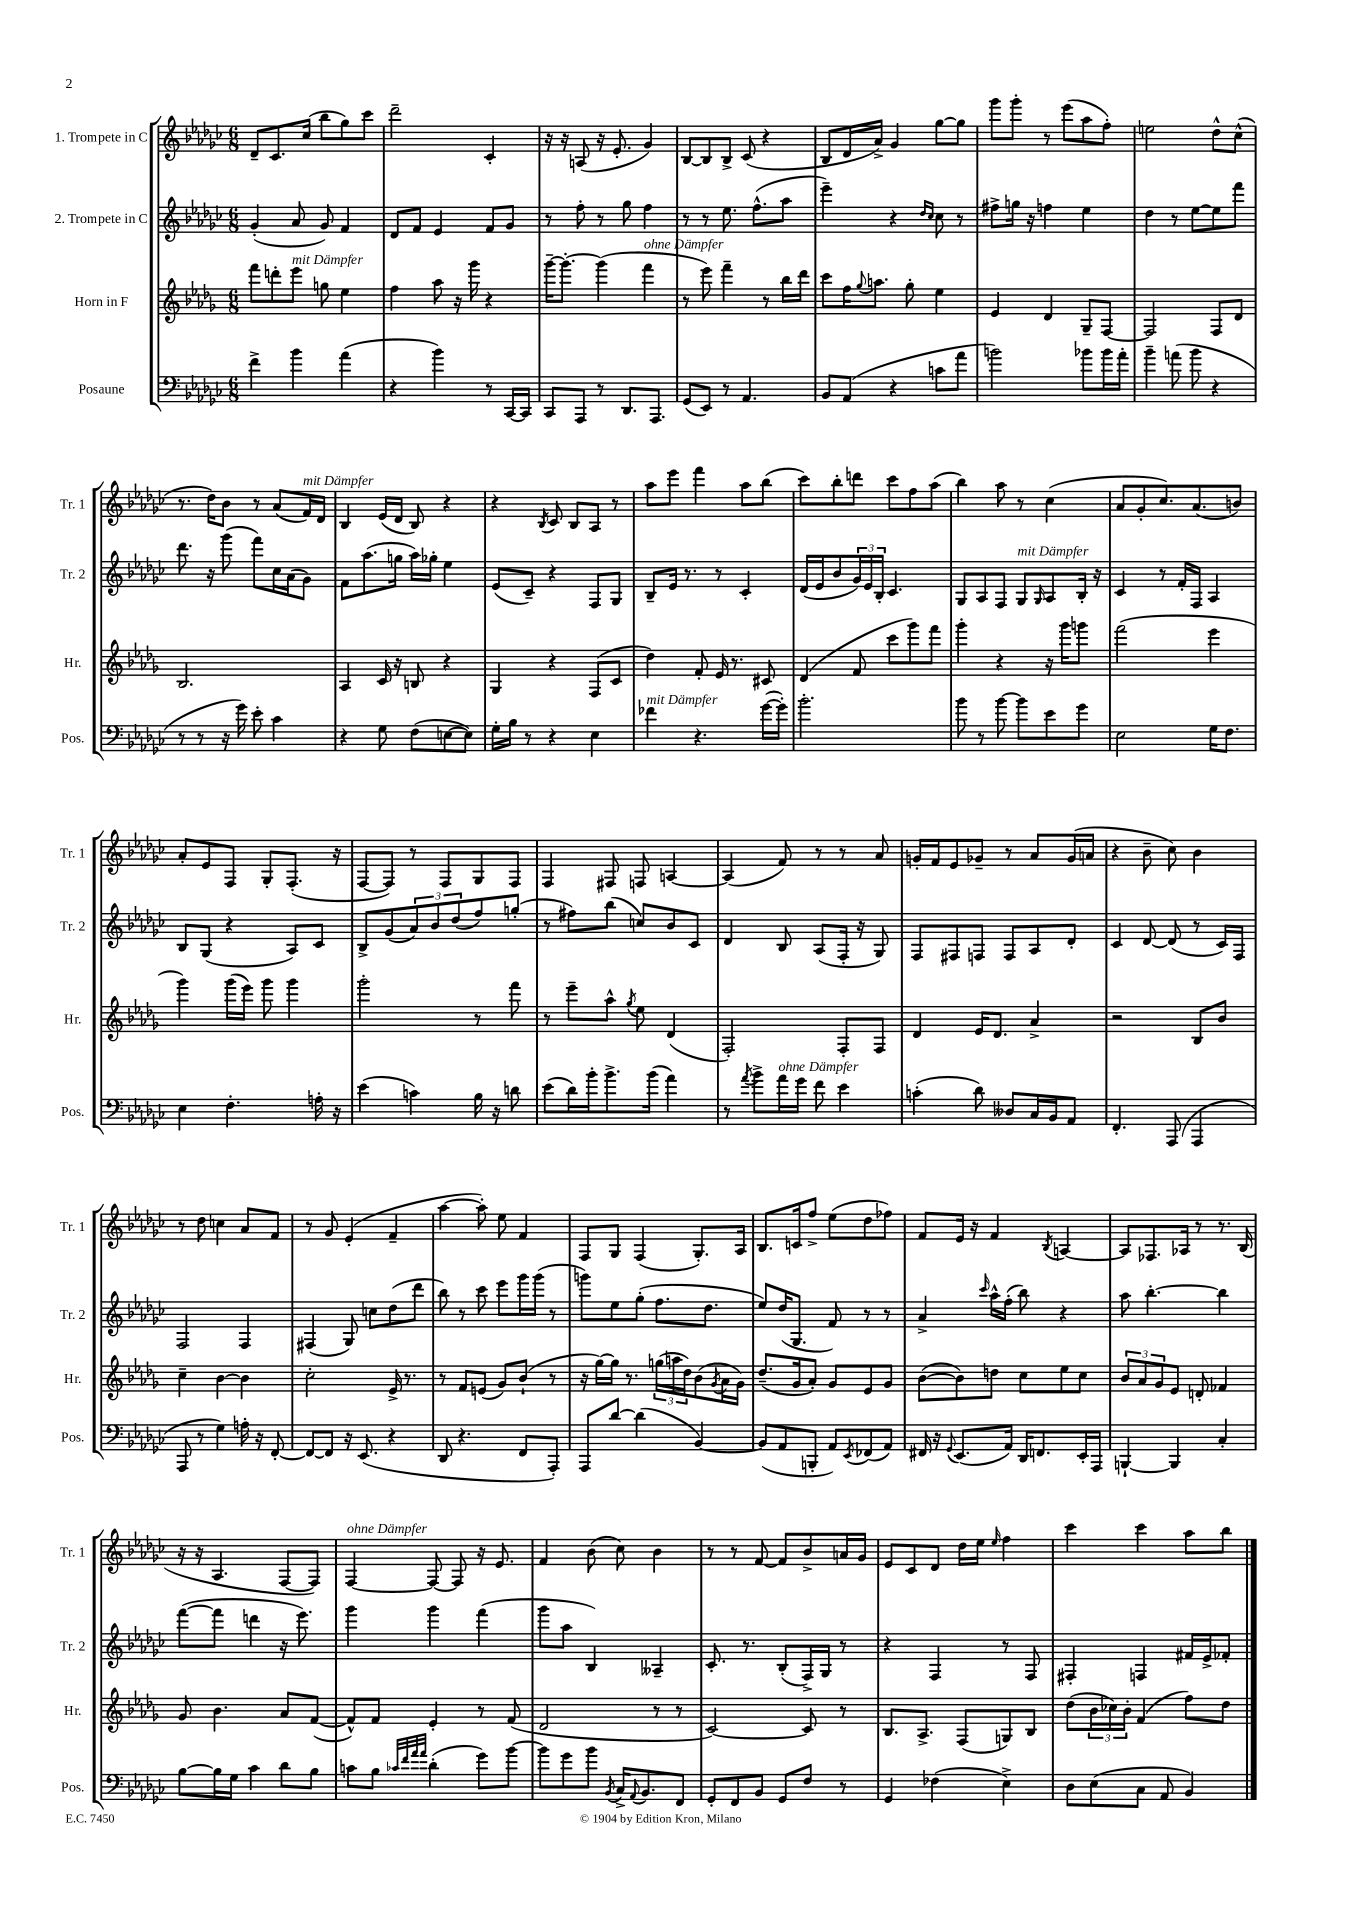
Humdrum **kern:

**kern	**kern	**kern	**kern
*part4	*part3	*part2	*part1
*staff4	*staff3	*staff2	*staff1
*I"Posaune	*I"Horn in F	*I"2. Trompete in C	*I"1. Trompete in C
*I'Pos.	*I'Hr.	*I'Tr. 2	*I'Tr. 1
*clefF4	*clefG2	*clefG2	*clefG2
*k[b-e-a-d-g-c-]	*k[b-e-a-d-g-]	*k[b-e-a-d-g-c-]	*k[b-e-a-d-g-c-]
*M6/8	*M6/8	*M6/8	*M6/8
=1	=1	=1	=1
4f^\	8fff\L	(4g-'/	8d-~/L
.	8dddn'\	.	8.c-/
!	!LO:TX:a:i:t=mit Dämpfer	!	!
4b-\	8eee-\J	8a-/	.
.	.	.	(16cc-/Jk
.	8ggn\	8g-/)	8bb-\L
(4a-\	4ee-\	4f/	8gg-\)
.	.	.	8ccc-\J
=2	=2	=2	=2
4r	4ff\	8d-/L	2ddd-~\
.	.	8f/J	.
4b-\)	8aa-\	4e-/	.
.	16r	.	.
.	16ggg-\	.	.
8r	4r	8f/L	4c-'/
[16CC-/LL	.	8g-/J	.
16CC-/JJ]	.	.	.
=3	=3	=3	=3
8CC-/L	[16ggg-~\KL	8r	16r
.	8.ggg-'\J_	.	16r
8AAA-/J	.	8ff'\	(8An/
8r	(4ggg-\]	8r	16r
.	.	.	8.e-'/
8.DD-/L	.	8gg-\	.
!	!LO:TX:a:i:t=ohne Dämpfer	!	!
.	4fff\	4ff\	4g-/)
8.AAA-/J	.	.	.
=4	=4	=4	=4
(8GG-/L	8r	8r	[8B-/L
8EE-/J)	8eee-\)	8r	8B-/]
8r	4fff~\	8.ee-\	8B-^/J
4.AA-/	.	.	(8c-/
.	.	(8.ff^^\L	.
.	8r	.	4r
.	16bb-\LL	8aa-\J	.
.	16ddd-\JJ	.	.
=5	=5	=5	=5
8BB-/L	8ccc\L	4eee-~\)	8B-/L
(8AA-/J	16ff\K	.	16d-/L
.	8qqgg-/	.	.
.	8.aan\J	.	16a-^/JJ)
4r	.	4r	4g-/
.	8gg-'\	.	.
.	.	16qqdd-/LL	.
.	.	16qqcc-/JJ	.
8cn\L	4ee-\	8cc-\	[8gg-\L
8a-\J	.	8r	8gg-\J]
=6	=6	=6	=6
2bn\)	4e-/	8ff#X^\L	8ggg-\L
.	.	16ggn\Jk	8ggg-'\J
.	.	16r	.
.	4d-/	4ffn\	8r
.	.	.	(8eee-\L
8b-X\L	8G-~/L	4ee-\	8aa-\
16b-\L	[8F/J	.	8ff'\J)
16a-'\JJ	.	.	.
=7	=7	=7	=7
4b-~\	2F/]	4dd-\	2een\
(8an\	.	8r	.
8b-\	.	[8ee-\L	.
4r	8F/L	8ee-\]	8dd-^^\L
.	8d-/J	8fff\J	(8cc-^^\J
!!LO:LB:g=z
=8	=8	=8	=8
8r	2.B-/	8.ddd-\	8.r
8r	.	.	.
.	.	16r	16dd-\KL)
16r	.	(8ggg-\	8b-\J
16g-\)	.	.	.
8e-'\	.	8fff\L)	8r
4c-\	.	16cc-\L	(8a-/L
.	.	(16a-\J	.
!	!	!	!LO:TX:a:i:t=mit Dämpfer
.	.	8g-\J)	16f/L)
.	.	.	16d-/JJ
=9	=9	=9	=9
4r	4A-/	8f\L	4B-/
.	.	(8.aa-\	.
8G-\	16c/	.	(16e-/LL
.	16r	16ggn\Jk	16d-/JJ
(8F\L	8Bn/	16aa-\LL)	8B-/)
.	.	16gg-X'\JJ	.
[8En\	4r	4ee-\	4r
8E\J])	.	.	.
=10	=10	=10	=10
16G-'\LL	4G-/	(8e-/L	4r
16B-\JJ	.	.	.
8r	.	8c-~/J)	.
.	.	.	8qB-/
4r	4r	4r	8c-/
.	.	.	8B-/L
4E-\	(8F/L	8F/L	8A-/J
.	8c/J	8G-/J	8r
=11	=11	=11	=11
!LO:TX:a:i:t=mit Dämpfer	!	!	!
4f-X\	4dd-\)	8B-~/L	8aa-\L
.	.	16e-/Jk	8eee-\J
.	.	8.r	.
4.r	8f'/	.	4fff\
.	16e-/	8r	.
.	8.r	.	.
.	.	4c-'/	8aa-\L
([16g-\LL	8c#X/	.	(8bb-\J
16g-'\JJ])	.	.	.
=12	=12	=12	=12
2.b-'\	(4d-/	(16d-/LL	8ccc-\L)
.	.	16e-/J	.
.	.	8b-/	8bb-'\
.	8f/	24g-/L)	8dddn\J
.	.	24e-/	.
.	.	24B-'/JJ	.
.	8ccc\L	4.c-/	8ccc-\L
.	8ggg-\)	.	8ff\
.	8fff\J	.	(8aa-\J
=13	=13	=13	=13
8b-\	4ggg-'\	8G-/L	4bb-\)
8r	.	8A-/	.
[8b-\	4r	8F/J	8aa-\
!	!	!LO:TX:a:i:t=mit Dämpfer	!
8b-\L]	.	8G-/L	8r
.	.	16qqG-/	.
8e-\	16r	8A-/	(4cc-\
.	16ggg-\KL	.	.
8g-\J	8gggn\J	16B-'/Jk	.
.	.	16r	.
=14	=14	=14	=14
2E-\	(2fff\	4c-/	8a-/L
.	.	.	8g-'/
.	.	8r	8.cc-/)
.	.	16f'/LL	.
.	.	16F/JJ	(8.a-/
16G-\KL	4eee-\	4A-/	.
8.F\J	.	.	.
.	.	.	8bn/J)
!!LO:LB:g=z
=15	=15	=15	=15
4E-\	4ggg-\)	8B-/L	8a-'/L
.	.	(8G-/J	8e-/
4.F'\	(16ggg-\LL	4r	8F/J
.	16eee-\JJ)	.	.
.	8ggg-\	.	8G-'/L
.	4ggg-\	8A-/L)	(8.F'/J
16An'\	.	8c-/J	.
16r	.	.	16r
=16	=16	=16	=16
(4e-\	2ggg-'\	8B-^/L	[8F/L
.	.	(8g-/	8F/J])
4cn\)	.	12a-/)	8r
.	.	12b-/	.
.	.	.	8F/L
.	.	(12dd-/	.
16B-\	8r	8ff/)	8G-/
16r	.	.	.
8dn\	8fff\	(8ggn'/J	8F/J
=17	=17	=17	=17
(8e-\L	8r	8r	4F/
16d-\L)	8eee-~\L	8ff#X\L)	.
16b-'\J	.	.	.
8.b-^\	8aa-^^\J	(8bb-\J	8F#X/
.	8qgg-/	.	.
.	8ee-\	8ccn/L)	8Fn/
(16b-\Jk	.	.	.
4a-\)	(4d-/	8b-/	[4An/
.	.	8c-/J	.
=18	=18	=18	=18
8r	2F'/)	4d-/	(4A/]
8qa-/	.	.	.
8b-^\L	.	.	.
!LO:TX:a:i:t=ohne Dämpfer	!	!	!
16a-\L	.	8B-/	8f/)
16g-\JJ	.	.	.
8f\	.	(8A-/L	8r
4e-\	8F'/L	16F'/Jk	8r
.	.	16r	.
.	8F/J	8G-/)	8a-/
=19	=19	=19	=19
(4cn'\	4d-/	8F/L	16gn'/LL
.	.	.	16f/J
.	.	8F#X/	8e-/
8d-\)	16e-/KL	8Fn/J	8g-X~/J
.	8.d-/J	.	.
8D--X/L	.	8F/L	8r
16C-/L	4a-^/	8A-/	8a-/L
16BB-/J	.	.	.
8AA-/J	.	8d-'/J	(16g-/L
.	.	.	16an/JJ
=20	=20	=20	=20
4.FF'/	2r	4c-/	4r
.	.	[8d-/	8b-~\
(8AAA-/	.	(8d-/]	8cc-\)
4AAA-/	8B-/L	8r	4b-\
.	8b-/J	16c-/LL)	.
.	.	16F/JJ	.
!!LO:LB:g=z
=21	=21	=21	=21
8AAA-/	4cc~\	2F/	8r
8r	.	.	8dd-\
4G-\)	[4b-\	.	4ccn\
16An'\	4b-\]	4F/	8a-/L
16r	.	.	.
[8FF'/	.	.	8f/J
=22	=22	=22	=22
8FF/L_	2cc'\	(4F#X/	8r
8FF/J]	.	.	8g-/
16r	.	8G-/)	(4e-'/
(8.EE-/	.	.	.
.	.	8ccn\L	.
4r	16e-^/	(8dd-\	4f~/
.	8.r	.	.
.	.	8ddd-\J	.
=23	=23	=23	=23
8DD-/	8r	8bb-\)	[4aa-\
4.r	8f/L	8r	.
.	(8en/J	8ccc-\	8aa-'\])
.	8g-/L)	8eee-\L	8ee-\
8FF/L	(8b-`/J	16ggg-\L	4f/
.	.	(16ggg-\JJ	.
8AAA-'/J)	8r	8r	.
=24	=24	=24	=24
8AAA-/L	16r	8gggn\L)	8F/L
.	[16gg-\LL)	.	.
[8d-/J	16gg-\JJ]	8ee-\	8G-/J
.	8.r	.	.
(4d-\]	.	(8gg-'\J	(4F/
.	(24ggn\LL	8.ff\L	.
.	24aan\	.	.
.	24dd-\J)	.	.
[4BB-/)	(8b-\	.	8.G-'/L)
.	.	8.dd-\J	.
.	8qg-/	.	.
.	16a-\L	.	.
.	16g-\JJ)	.	16A-/Jk
=25	=25	=25	=25
(8BB-/L]	(8.dd-~/L	8ee-/L)	8.B-/L
8AA-/	.	(16dd-/K	.
.	16g-/k	8.G-/J	16cn/k
8BBBn'/J	8a-'/J)	.	8ff^/J
8AA-/L)	8g-/L	8f/)	(8ee-\L
8qEE-/	.	.	.
(8FF-X/	8e-/	8r	8dd-\
8AA-/J)	8g-/J	8r	8ff-X\J)
=26	=26	=26	=26
16FF#X/	([8b-\L	4a-^/	8f/L
16r	.	.	.
8qqGG-/	.	.	.
(8.EE-/L	8b-\])	.	16e-/Jk
.	.	.	16r
.	.	16qqccc-/	.
.	8ddn\J	16aa-^^\LL	4f/
16AA-/Jk)	.	(16ff'\JJ	.
16DD-/KL	8cc\L	8bb-\)	.
8.FFn/	.	.	.
.	.	.	8qB-/
.	8ee-\	4r	[4An/
16EE-'/L	8cc\J	.	.
16AAA-/JJ	.	.	.
=27	=27	=27	=27
[4BBBn`/	12b-/L	8aa-\	8A/L]
.	12a-/	.	.
.	.	[4.bb-'\	8.F-X/
.	12g-/	.	.
4BBB/]	8e-/J	.	.
.	.	.	16A-X/Jk
.	8dn'/	.	8r
4C-'/	4f-X/	4bb-\]	8.r
.	.	.	(16B-/
!!LO:LB:g=z
=28	=28	=28	=28
[8B-\L	8g-/	([8fff\L	16r
.	.	.	16r
16B-\L]	4.b-\	8fff\J]	4.A-/
16G-\JJ	.	.	.
4c-\	.	4dddn\	.
8d-\L	8a-/L	16r	[8F/L
.	.	8.eee-\)	.
8B-\J	([8f/J	.	8F/J])
=29	=29	=29	=29
!	!	!	!LO:TX:a:i:t=ohne Dämpfer
8cn\L	8f^^/L])	4ggg-\	[4F/
8B-\J	8f/J	.	.
32qqc-X/LLL	.	.	.
32qqf/	.	.	.
32qqa-/	.	.	.
32qqa-/JJJ	.	.	.
(4d-'\	4e-'/	4ggg-\	8F/_
.	.	.	8F/]
8g-\L)	8r	(4fff\	16r
.	.	.	8.e-/
[8b-\J	(8f/	.	.
=30	=30	=30	=30
8b-\L]	2d-/	8ggg-\L	4f/
8g-\	.	8aa-\J	.
8b-\J	.	4B-/)	(8b-\
8qBB-/	.	.	.
16C-^/KL	.	.	8cc-\)
8qqAA-/	.	.	.
8.BB-/	.	.	.
.	8r	4A--X~/	4b-\
8FF/J	8r	.	.
=31	=31	=31	=31
8GG-'/L	[2c/)	8.c-'/	8r
8FF/	.	.	8r
.	.	8.r	.
8BB-/J	.	.	[8f/
8GG-/L	.	(8B-'/L	8f/L]
8F/J	8c/]	16F^/L)	8b-^/
.	.	16G-/JJ	.
8r	8r	8r	16an/L
.	.	.	16g-/JJ
=32	=32	=32	=32
4GG-/	8.B-/L	4r	8e-/L
.	.	.	8c-/
.	8.A-^/J	.	.
(4F-X\	.	4F/	8d-/J
.	(8F/L	.	16dd-\LL
.	.	.	16ee-\JJ
.	.	.	16qqee-/
4E-^\)	8Gn/)	8r	4ff\
.	8B-/J	8F/	.
=33	=33	=33	=33
8D-\L	(8dd-\L	4F#X'/	4ccc-\
(8E-\	24b-\L	.	.
.	24cc-X\)	.	.
.	24b-'\JJ	.	.
8C-\J	(4f/	4Fn/	4ccc-\
8AA-/	.	.	.
4BB-/)	8ff\L)	16f#X/LL	8aa-\L
.	.	16e-^/J	.
.	8dd-\J	8f-X'/J	8bb-\J
==	==	==	==
*-	*-	*-	*-
